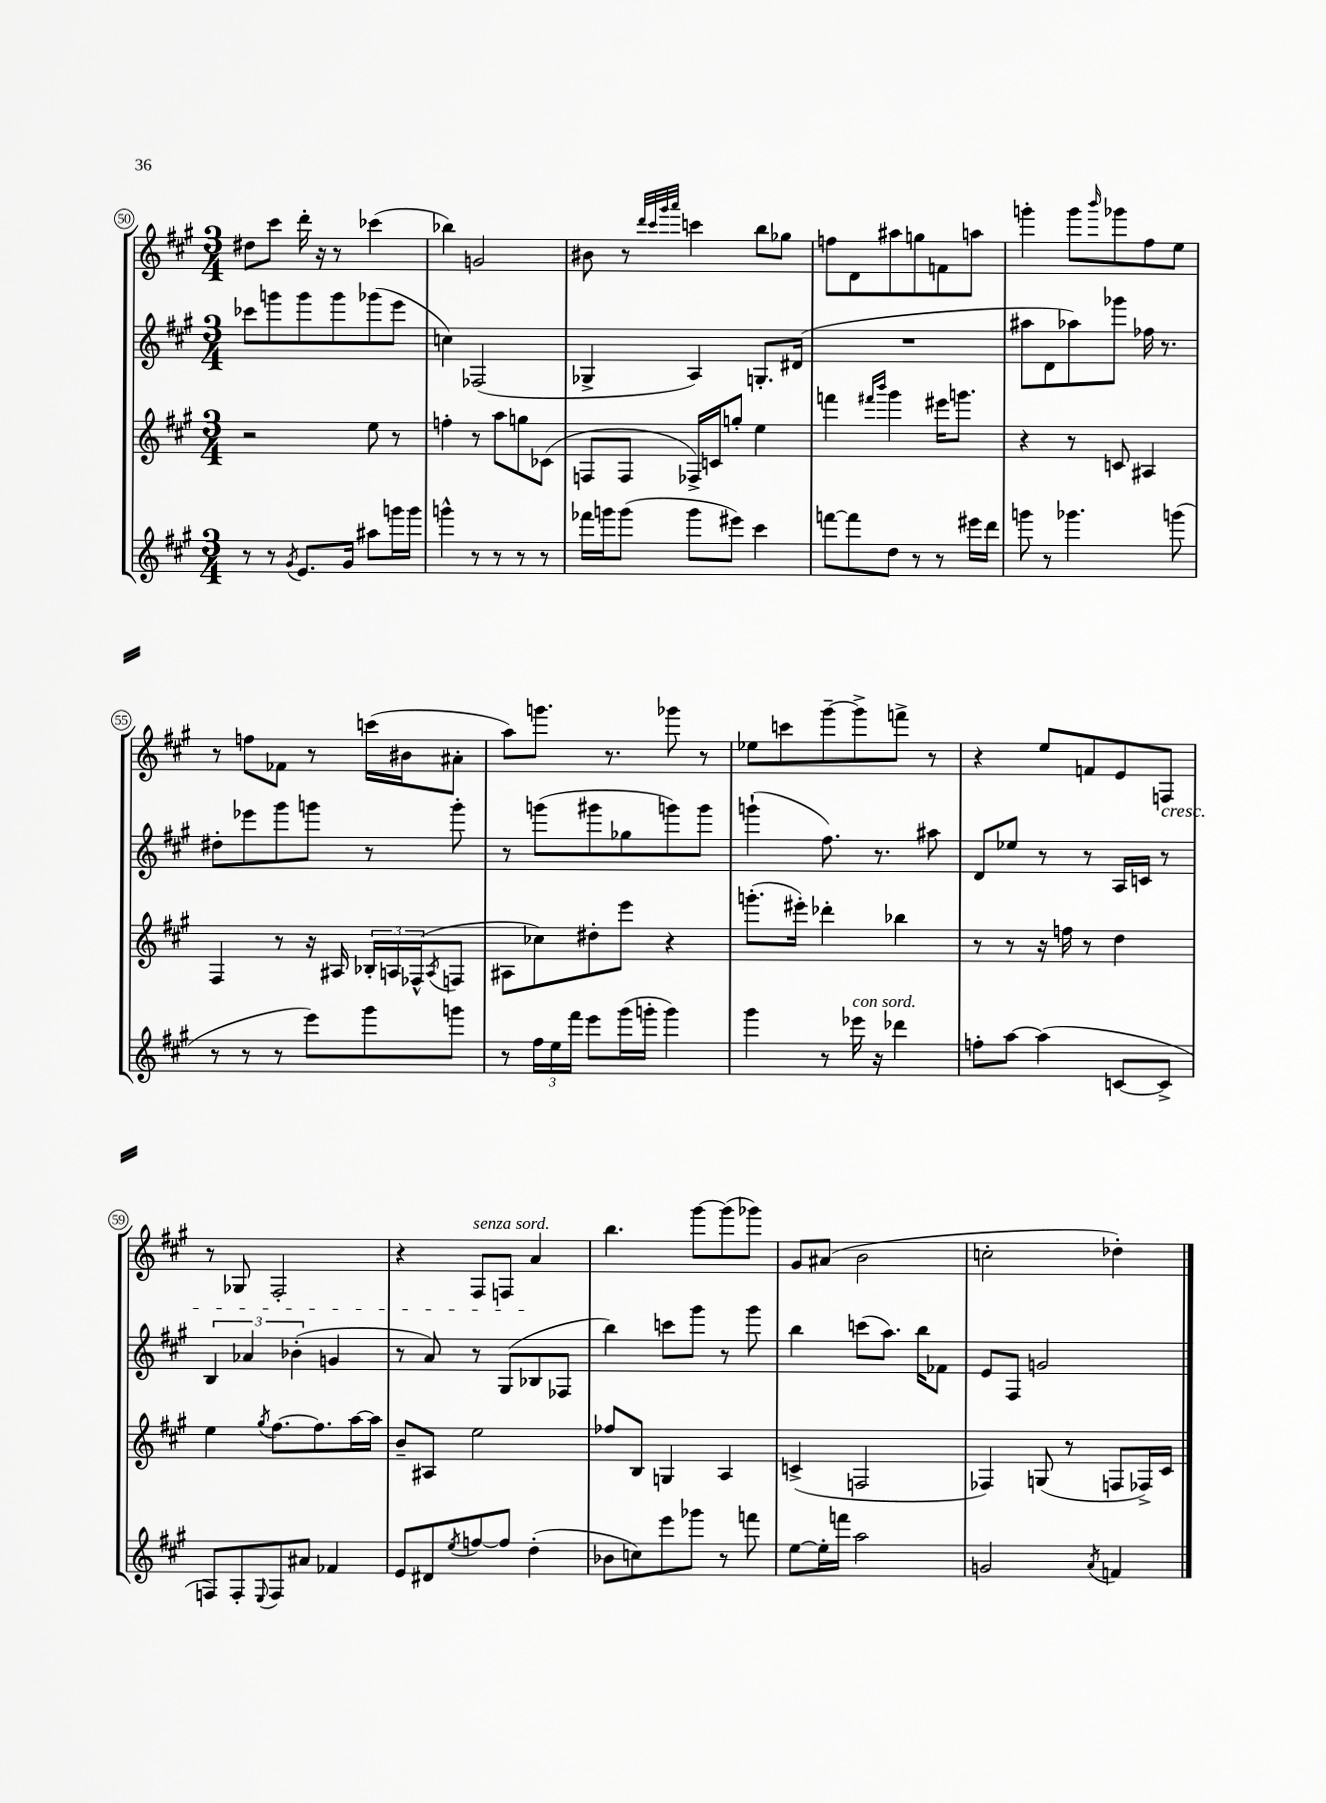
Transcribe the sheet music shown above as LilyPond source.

<<
\new StaffGroup <<
\new Staff = "s0" {
    \clef treble \key a \major \numericTimeSignature \time 3/4
    dis''8 cis'''8 d'''16-. r16 r8 ces'''4( |
    bes''4) g'2 |
    bis'8 r8 \grace { d'''32 cis'''32 gis'''32 a'''32 } c'''4 b''8 ges''8 |
    f''8 d'8 ais''8 g''8 f'8 a''8 |
    g'''4-. g'''8 \grace { b'''16 } ges'''8 fis''8 e''8 |
    r8 f''8 fes'8 r8 c'''16( bis'16 ais'8-. |
    a''8) g'''8. r8. ges'''8 r8 |
    ees''8 c'''8 gis'''8~-- gis'''8-> f'''8-> r8 |
    r4 e''8 f'8 e'8 f8\cresc |
    r8 ges8 fis2-. |
    r4 fis8^\markup { \italic "senza sord." } f8 a'4\! |
    b''4. gis'''8~ gis'''8( ges'''8) |
    gis'8 ais'8( b'2 |
    c''2-. des''4-.) \bar "|." |
}
\new Staff = "s1" {
    \clef treble \key a \major \numericTimeSignature \time 3/4
    ces'''8 g'''8 g'''8 g'''8 ges'''8( e'''8 |
    c''4) fes2( |
    ges4-> a4) g8.-. dis'16( |
    R2. |
    ais''8 d'8 aes''8) ges'''8 fes''16 r8. |
    dis''8-. ees'''8 gis'''8 g'''8 r8 g'''8-. |
    r8 g'''8( gis'''8 ges''8 g'''8) g'''8 |
    g'''4-!( fis''8.) r8. ais''8 |
    d'8 ees''8 r8 r8 a16 c'16 r8 |
    \tuplet 3/2 { b4 aes'4 bes'4-.( } g'4 |
    r8 a'8) r8 gis8( bes8 fes8 |
    b''4) c'''8 gis'''8 r8 gis'''8 |
    b''4 c'''8( a''8.) b''16 fes'8 |
    e'8 fis8 g'2 \bar "|." |
}
\new Staff = "s2" {
    \clef treble \key a \major \numericTimeSignature \time 3/4
    r2 e''8 r8 |
    f''4-. r8 a''8 g''8 ces'8( |
    f8 f8 fes16->) c'16 g''8-. e''4 |
    f'''4 \grace { fis'''16 b'''16 } gis'''4 eis'''16 g'''8. |
    r4 r8 c'8 ais4 |
    fis4 r8 r16 ais16 \tuplet 3/2 { bes16-. a16 fes16-^( } \acciaccatura { a8 } f8 |
    ais8 ces''8) dis''8-. e'''8 r4 |
    g'''8.-.( eis'''16-.) des'''4-. bes''4 |
    r8 r8 r16 f''16 r8 d''4 |
    e''4 \acciaccatura { gis''8 } fis''8.~ fis''8. a''16~ a''16 |
    b'8-- ais8 e''2 |
    fes''8 b8 g4 a4 |
    c'4->( f2 |
    fes4) g8( r8 f8 fes16->) cis'16 \bar "|." |
}
\new Staff = "s3" {
    \clef treble \key a \major \numericTimeSignature \time 3/4
    r8 r8 \acciaccatura { gis'8 } e'8. gis'16 ais''8 g'''16 g'''16 |
    g'''4-^ r8 r8 r8 r8 |
    fes'''16 g'''16 g'''8( g'''8 eis'''8) cis'''4 |
    f'''8~ f'''8 d''8 r8 r8 eis'''16 d'''16 |
    g'''8 r8 ges'''4. g'''8( |
    r8 r8 r8 e'''8) gis'''8 g'''8 |
    r8 \tuplet 3/2 { fis''16 e''16 fis'''16 } e'''8 gis'''16( g'''16-. g'''4) |
    gis'''4 r8 ees'''16^\markup { \italic "con sord." } r16 des'''4 |
    f''8-. a''8~ a''4( c'8~ c'8-> |
    f8) f8-. \appoggiatura { e8 } f8 ais'8 fes'4 |
    e'8 dis'8 \acciaccatura { e''8 } f''8~ f''8 d''4-.( |
    bes'8 c''8) e'''8 ges'''8 r8 f'''8 |
    e''8~ e''16-. f'''16 a''2 |
    g'2 \acciaccatura { a'8 } f'4 \bar "|." |
}
>>
>>
\layout { \context { \Score currentBarNumber = #50 \override BarNumber.stencil = #(make-stencil-circler 0.1 0.3 ly:text-interface::print) } }
